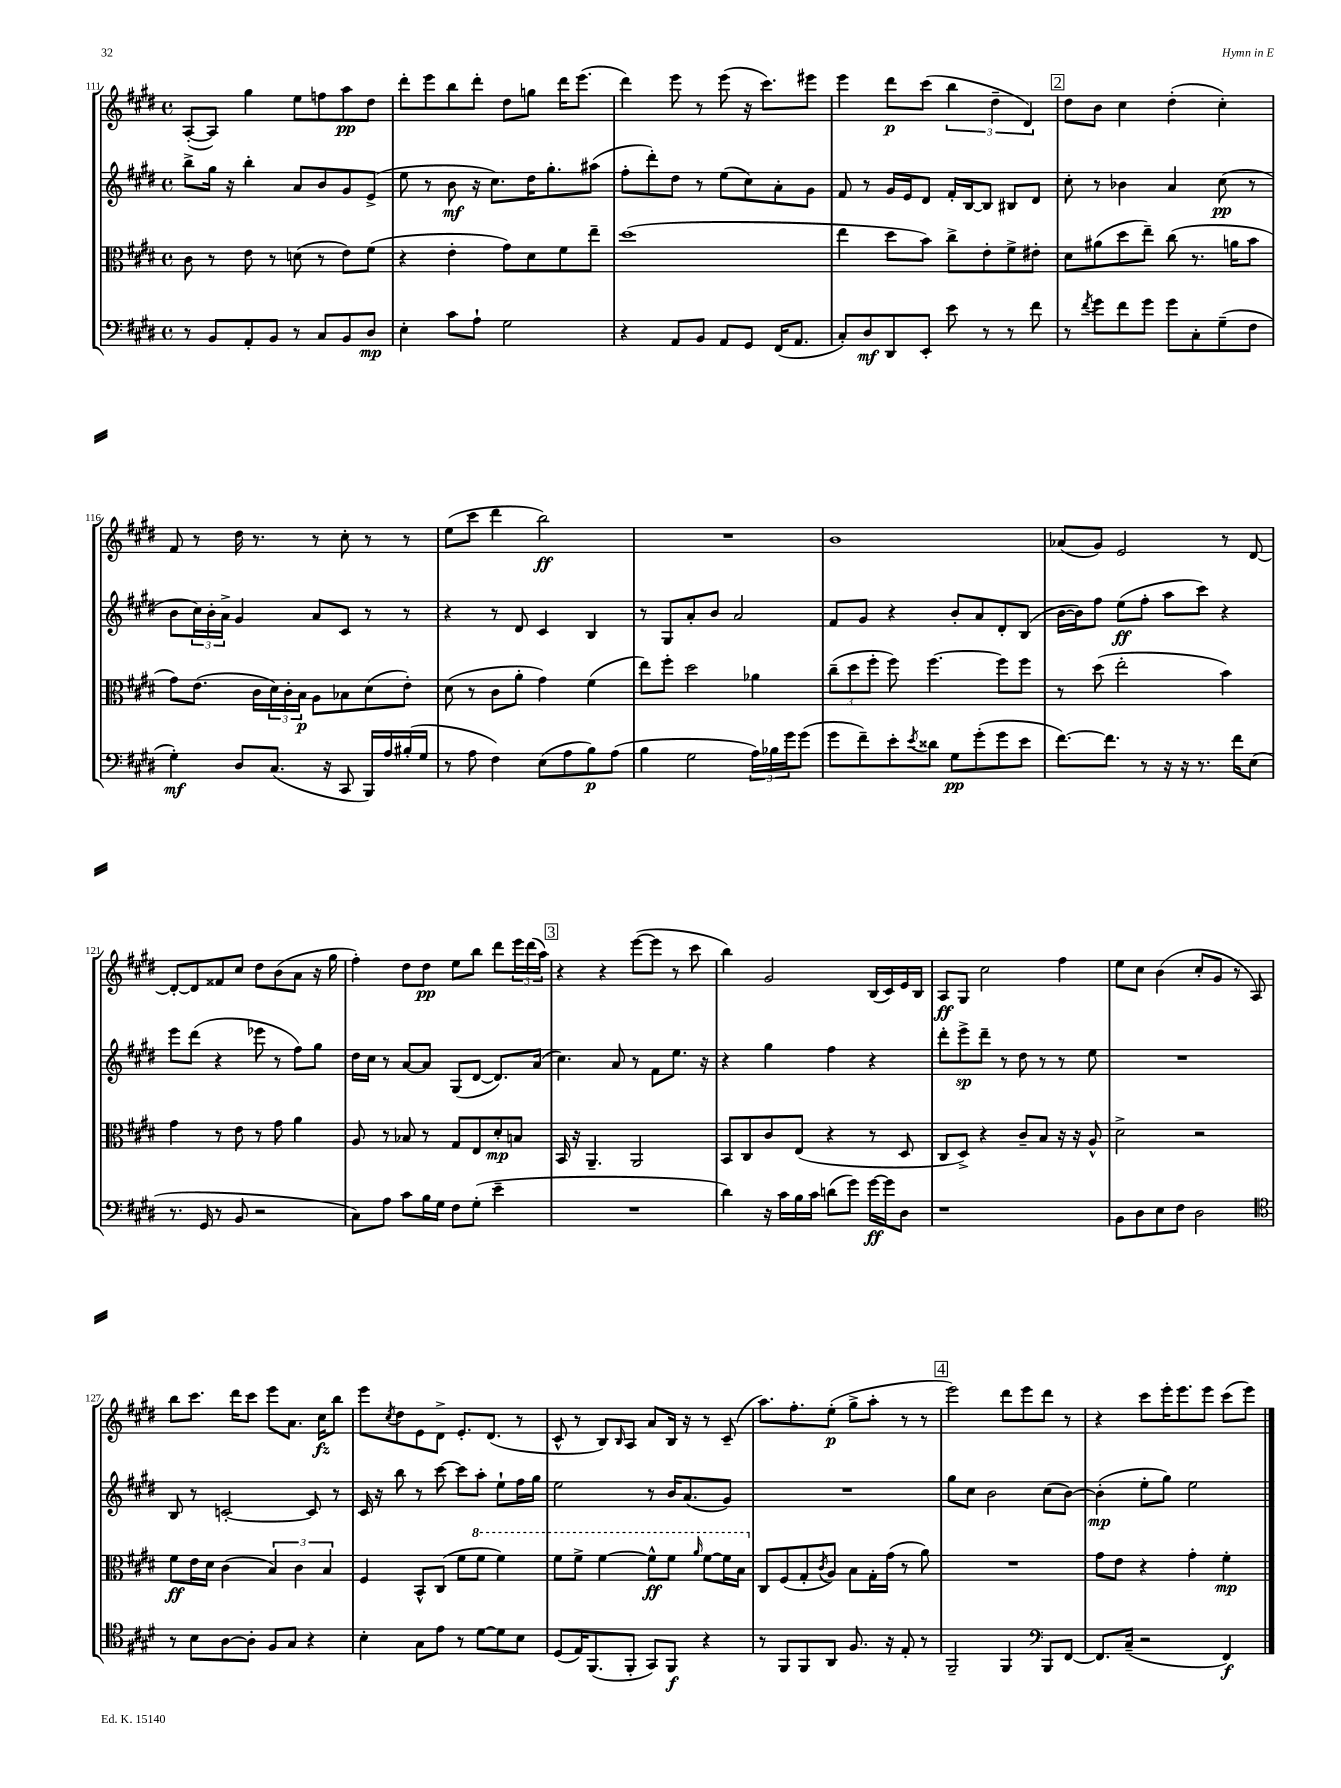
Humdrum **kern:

**kern	**dynam	**kern	**dynam	**kern	**dynam	**kern	**dynam
*part4	*part4	*part3	*part3	*part2	*part2	*part1	*part1
*staff4	*staff4	*staff3	*staff3	*staff2	*staff2	*staff1	*staff1
*clefF4	*	*clefC3	*	*clefG2	*	*clefG2	*
*k[f#c#g#d#]	*	*k[f#c#g#d#]	*	*k[f#c#g#d#]	*	*k[f#c#g#d#]	*
*M4/4	*	*M4/4	*	*M4/4	*	*M4/4	*
*met(c)	*	*met(c)	*	*met(c)	*	*met(c)	*
=111	=111	=111	=111	=111	=111	=111	=111
8r	.	8c#\	.	8bb^\L	.	([8A'/L	.
8BB/L	.	8r	.	16gg#\Jk	.	8A/J])	.
.	.	.	.	16r	.	.	.
8AA'/	.	8e\	.	4bb'\	.	4gg#\	.
8BB/J	.	8r	.	.	.	.	.
8r	.	(8dn\	.	8a/L	.	8ee\L	.
8C#/L	.	8r	.	8b/	.	8ffn\	.
8BB/	.	8e\L)	.	8g#/	.	8aa\	pp
8D#/J	mp	(8f#\J	.	(8e^/J	.	8dd#\J	.
=112	=112	=112	=112	=112	=112	=112	=112
4E'\	.	4r	.	8ee\	.	8ddd#'\L	.
.	.	.	.	8r	.	8eee\	.
8c#\L	.	4e'\	.	8b\	mf	8bb\	.
8A`\J	.	.	.	16r	.	8ddd#'\J	.
.	.	.	.	8.cc#\L)	.	.	.
2G#\	.	8g#\L)	.	.	.	8dd#\L	.
.	.	8d#\	.	16dd#\K	.	8ggn\J	.
.	.	.	.	8.gg#'\	.	.	.
.	.	8f#\	.	.	.	16ddd#\KL	.
.	.	.	.	.	.	(8.eee\J	.
.	.	8ee~\J	.	(8aa#X\J	.	.	.
=113	=113	=113	=113	=113	=113	=113	=113
4r	.	(1dd#	.	8ff#'\L	.	4ddd#\)	.
.	.	.	.	8ddd#'\)	.	.	.
8AA/L	.	.	.	8dd#\J	.	8eee\	.
8BB/J	.	.	.	8r	.	8r	.
8AA/L	.	.	.	(8ee\L	.	(8eee\	.
8GG#/J	.	.	.	8cc#\)	.	16r	.
.	.	.	.	.	.	8.ccc#\L)	.
(16FF#/KL	.	.	.	8a'\	.	.	.
8.AA/J	.	.	.	.	.	.	.
.	.	.	.	8g#\J	.	8eee#X\J	.
=114	=114	=114	=114	=114	=114	=114	=114
8C#'/L)	.	4ee\	.	8f#/	.	4eee\	.
8D#/	mf	.	.	8r	.	.	.
8DD#/	.	8dd#\L	.	16g#/LL	.	8ddd#\L	p
.	.	.	.	16e/J	.	.	.
8EE'/J	.	8b\J)	.	8d#/J	.	(8ccc#\J	.
8e\	.	8cc#^\L	.	16f#'/LL	.	6bb\	.
.	.	.	.	[16B/J	.	.	.
8r	.	8e'\	.	8B/J]	.	.	.
.	.	.	.	.	.	6dd#~\	.
8r	.	8f#^\	.	8B#X/L	.	.	.
.	.	.	.	.	.	6d#/)	.
8f#\	.	8e#X'\J	.	8d#/J	.	.	.
!!LO:REH:place=s1:t=2
=115	=115	=115	=115	=115	=115	=115	=115
8r	.	8d#\L	.	8cc#'\	.	8dd#\L	.
8qf#/	.	.	.	.	.	.	.
8g#\L	.	(8a#X\	.	8r	.	8b\J	.
8f#\	.	8dd#\	.	4b-X\	.	4cc#\	.
8g#\J	.	8ee~\J)	.	.	.	.	.
8g#\L	.	(8cc#\	.	4a/	.	(4dd#'\	.
8C#'\	.	8.r	.	.	.	.	.
(8G#~\	.	.	.	(8cc#\	pp	4cc#'\)	.
.	.	16an\KL	.	.	.	.	.
8F#\J	.	8b\J	.	8r	.	.	.
!!LO:LB:g=z
=116	=116	=116	=116	=116	=116	=116	=116
4G#'\)	mf	8g#\L)	.	8b\L	.	8f#/	.
.	.	(8.e\J	.	24cc#\L)	.	8r	.
.	.	.	.	24b'\	.	.	.
.	.	.	.	24a^\JJ	.	.	.
8D#/L	.	.	.	4g#/	.	16dd#\	.
.	.	16c#\LL	.	.	.	8.r	.
(8.C#/J	.	24d#\)	.	.	.	.	.
.	.	24c#'\	.	.	.	.	.
.	.	24B\JJ	p	.	.	.	.
.	.	8A\L	.	8a/L	.	8r	.
16r	.	.	.	.	.	.	.
8CC#/	.	8B-X\	.	8c#/J	.	8cc#'\	.
16BBB/LL)	.	(8d#\	.	8r	.	8r	.
16A/	.	.	.	.	.	.	.
(16B#X'/	.	8e'\J)	.	8r	.	8r	.
16G#/JJ	.	.	.	.	.	.	.
=117	=117	=117	=117	=117	=117	=117	=117
8r	.	(8d#\	.	4r	.	(8ee\L	.
8A\	.	8r	.	.	.	8ccc#\J	.
4F#\)	.	8c#\L	.	8r	.	4ddd#\	.
.	.	8a'\J	.	8d#/	.	.	.
(8E\L	.	4g#\)	.	4c#/	.	2bb\)	ff
8A\	.	.	.	.	.	.	.
8B\)	p	(4f#\	.	4B/	.	.	.
(8A\J	.	.	.	.	.	.	.
=118	=118	=118	=118	=118	=118	=118	=118
4B\	.	8ee\L)	.	8r	.	1r	.
.	.	8ff#'\J	.	8G#/L	.	.	.
2G#\	.	2dd#\	.	8a'/	.	.	.
.	.	.	.	8b/J	.	.	.
.	.	.	.	2a/	.	.	.
24A\LL)	.	4a-X\	.	.	.	.	.
24B-X\	.	.	.	.	.	.	.
24g#\J	.	.	.	.	.	.	.
(8g#\J	.	.	.	.	.	.	.
=119	=119	=119	=119	=119	=119	=119	=119
8g#\L	.	(12cc#~\L	.	8f#/L	.	1b	.
.	.	12dd#\	.	.	.	.	.
8f#~\)	.	.	.	8g#/J	.	.	.
.	.	12ff#'\J	.	.	.	.	.
8e'\	.	8ff#\)	.	4r	.	.	.
8qe/	.	.	.	.	.	.	.
8d##X\J	.	[4.ff#\	.	.	.	.	.
8G#\L	pp	.	.	8b'/L	.	.	.
(8g#'\	.	.	.	8a/	.	.	.
8g#\	.	8ff#\L]	.	8d#'/	.	.	.
8e\J	.	8ff#\J	.	(8B/J	.	.	.
=120	=120	=120	=120	=120	=120	=120	=120
[8.f#\L)	.	8r	.	[16b\LL	.	(8a-X/L	.
.	.	.	.	16b\J])	.	.	.
.	.	(8dd#\	.	8ff#\J	.	8g#/J)	.
8.f#\J]	.	.	.	.	.	.	.
.	.	2ee'\	.	(8ee\L	ff	2e/	.
8r	.	.	.	8ff#'\J	.	.	.
16r	.	.	.	8aa\L	.	.	.
16r	.	.	.	.	.	.	.
8.r	.	.	.	8ccc#\J)	.	.	.
.	.	4b\)	.	4r	.	8r	.
16f#\KL	.	.	.	.	.	.	.
(8E\J	.	.	.	.	.	[8d#/	.
!!LO:LB:g=z
=121	=121	=121	=121	=121	=121	=121	=121
8.r	.	4g#\	.	8eee\L	.	8d#'/L_	.
.	.	.	.	(8ddd#\J	.	8d#/]	.
16GG#/	.	.	.	.	.	.	.
8r	.	8r	.	4r	.	8f##X/	.
8BB/	.	8e\	.	.	.	8cc#/J	.
2r	.	8r	.	8eee-X\	.	8dd#\L	.
.	.	8g#\	.	8r	.	(8b\	.
.	.	4a\	.	8ff#\L)	.	8a\J	.
.	.	.	.	8gg#\J	.	16r	.
.	.	.	.	.	.	16gg#\	.
=122	=122	=122	=122	=122	=122	=122	=122
8C#\L)	.	8A/	.	16dd#\LL	.	4ff#'\)	.
.	.	.	.	16cc#\JJ	.	.	.
8A\J	.	8r	.	8r	.	.	.
8c#\L	.	8B-X/	.	[8a/L	.	8dd#\L	.
16B\L	.	8r	.	8a/J]	.	8dd#\J	pp
16G#\JJ	.	.	.	.	.	.	.
8F#\L	.	8G#/L	.	(8G#/L	.	8ee\L	.
(8G#'\J	.	8E/	.	[8d#/J	.	8bb\J	.
4e~\	.	8d#'/	mp	8.d#/L])	.	8ddd#\L	.
.	.	8Bn/J	.	.	.	24eee\L	.
.	.	.	.	.	.	(24ddd#\	.
.	.	.	.	(16a/Jk	.	.	.
.	.	.	.	.	.	24aa\JJ)	.
!!LO:REH:place=s1:t=3
=123	=123	=123	=123	=123	=123	=123	=123
1r	.	16BB/	.	4.cc#\)	.	4r	.
.	.	16r	.	.	.	.	.
.	.	4.AA~/	.	.	.	.	.
.	.	.	.	.	.	4r	.
.	.	.	.	8a/	.	.	.
.	.	2AA/	.	8r	.	([8eee\L	.
.	.	.	.	8f#\L	.	8eee\J]	.
.	.	.	.	8.ee\J	.	8r	.
.	.	.	.	.	.	8ccc#\	.
.	.	.	.	16r	.	.	.
=124	=124	=124	=124	=124	=124	=124	=124
4d#\)	.	8BB/L	.	4r	.	4bb\)	.
.	.	8C#/	.	.	.	.	.
16r	.	8c#/	.	4gg#\	.	2g#/	.
16c#\LL	.	.	.	.	.	.	.
16B\	.	(8E/J	.	.	.	.	.
16c#\JJ	.	.	.	.	.	.	.
(8dn\L	.	4r	.	4ff#\	.	.	.
8g#\J)	.	.	.	.	.	.	.
[16g#\LL	ff	8r	.	4r	.	(16B/LL	.
16g#\J]	.	.	.	.	.	16c#/)	.
8D#\J	.	8D#/	.	.	.	16e/	.
.	.	.	.	.	.	16B/JJ	.
=125	=125	=125	=125	=125	=125	=125	=125
1r	.	8C#/L	.	8ddd#'\L	.	8A/L	ff
.	.	8D#^/J)	.	8eee^\	sp	8G#/J	.
.	.	4r	.	8ddd#~\J	.	2cc#\	.
.	.	.	.	8r	.	.	.
.	.	8c#~/L	.	8dd#\	.	.	.
.	.	8B/J	.	8r	.	.	.
.	.	16r	.	8r	.	4ff#\	.
.	.	16r	.	.	.	.	.
.	.	8A^^/	.	8ee\	.	.	.
=126	=126	=126	=126	=126	=126	=126	=126
8BB\L	.	2d#^\	.	1r	.	8ee\L	.
8D#\	.	.	.	.	.	8cc#\J	.
8E\	.	.	.	.	.	(4b\	.
8F#\J	.	.	.	.	.	.	.
2D#\	.	2r	.	.	.	8cc#'/L	.
.	.	.	.	.	.	8g#/J	.
.	.	.	.	.	.	8r	.
.	.	.	.	.	.	8A/)	.
!!LO:LB:g=z
=127	=127	=127	=127	=127	=127	=127	=127
*clefC4	*	*	*	*	*	*	*
8r	.	8f#\L	ff	8B/	.	8bb\L	.
8B\L	.	16e\L	.	8r	.	8.ccc#\J	.
.	.	16d#\JJ	.	.	.	.	.
[8A\	.	(4c#\	.	[2cn'/	.	.	.
.	.	.	.	.	.	16ddd#\KL	.
8A'\J]	.	.	.	.	.	8ccc#\J	.
8F#/L	.	6B/)	.	.	.	8eee\L	.
8G#/J	.	.	.	.	.	8.a\J	.
.	.	6c#\	.	.	.	.	.
4r	.	.	.	8c/]	.	.	.
.	.	.	.	.	.	16cc#\KL	fz
.	.	6B/	.	.	.	.	.
.	.	.	.	8r	.	8bb\J	.
=128	=128	=128	=128	=128	=128	=128	=128
4B'\	.	4F#/	.	16c#/	.	8eee\L	.
.	.	.	.	16r	.	.	.
.	.	.	.	.	.	8qcc#/	.
.	.	.	.	8bb\	.	8dd#\	.
8G#\L	.	8BB^^/L	.	8r	.	8e\	.
8e\J	.	(8C#/J	.	[8ccc#\	.	8d#^\J	.
8r	.	8f#\L	.	8ccc#\L]	.	8.e'/L	.
*	*	*8va	*	*	*	*	*
[8d#\L	.	8ff#\J	.	8aa'\J	.	.	.
.	.	.	.	.	.	(8.d#/J	.
8d#\]	.	4ff#\)	.	8ee`\L	.	.	.
8B\J	.	.	.	16ff#\L	.	8r	.
.	.	.	.	16gg#\JJ	.	.	.
=129	=129	=129	=129	=129	=129	=129	=129
(8D#/L	.	8ff#\L	.	2ee\	.	8c#^^/	.
16E/K)	.	8ff#^\J	.	.	.	8r	.
(8.FF#/	.	.	.	.	.	.	.
.	.	[4ff#\	.	.	.	8B/L)	.
.	.	.	.	.	.	16qqB/	.
8FF#'/J	.	.	.	.	.	8A/J	.
8GG#/L)	.	8ff#^^\L]	ff	8r	.	8a/L	.
8FF#/J	f	8ff#\J	.	16b/KL	.	16B/Jk	.
.	.	.	.	(8.a/	.	16r	.
.	.	16qqaa/	.	.	.	.	.
4r	.	[8ff#\L	.	.	.	8r	.
.	.	16ff#\L]	.	8g#/J)	.	(8c#~/	.
.	.	16b\JJ	.	.	.	.	.
=130	=130	=130	=130	=130	=130	=130	=130
*	*	*X8va	*	*	*	*	*
8r	.	8C#/L	.	1r	.	8.aa\L)	.
8FF#/L	.	(8F#/	.	.	.	.	.
.	.	.	.	.	.	8.ff#'\	.
8FF#/	.	8G#'/	.	.	.	.	.
.	.	8qc#/	.	.	.	.	.
8AA/J	.	8A/J)	.	.	.	(8ee'\J	p
8.F#/	.	8B\L	.	.	.	8gg#^\L	.
.	.	16G#'\L	.	.	.	8aa'\J	.
16r	.	(16g#\JJ	.	.	.	.	.
8E'/	.	8r	.	.	.	8r	.
8r	.	8a\)	.	.	.	8r	.
!!LO:REH:place=s1:t=4
=131	=131	=131	=131	=131	=131	=131	=131
2FF#~/	.	1r	.	8gg#\L	.	2eee\)	.
.	.	.	.	8cc#\J	.	.	.
.	.	.	.	2b\	.	.	.
4FF#/	.	.	.	.	.	8ddd#\L	.
.	.	.	.	.	.	8eee\	.
*clefF4	*	*	*	*	*	*	*
8BBB/L	.	.	.	(8cc#\L	.	8ddd#\J	.
[8FF#/J	.	.	.	[8b\J)	.	8r	.
=132	=132	=132	=132	=132	=132	=132	=132
8.FF#/L]	.	8g#\L	.	(4b'\]	mp	4r	.
.	.	8e\J	.	.	.	.	.
(16C#~/Jk	.	.	.	.	.	.	.
2r	.	4r	.	8ee'\L	.	8ccc#\L	.
.	.	.	.	8gg#\J)	.	16eee'\K	.
.	.	.	.	.	.	8.eee\	.
.	.	4g#'\	.	2ee\	.	.	.
.	.	.	.	.	.	8eee\J	.
4FF#/)	f	4f#'\	mp	.	.	(8ccc#\L	.
.	.	.	.	.	.	8eee\J)	.
==	==	==	==	==	==	==	==
*-	*-	*-	*-	*-	*-	*-	*-
